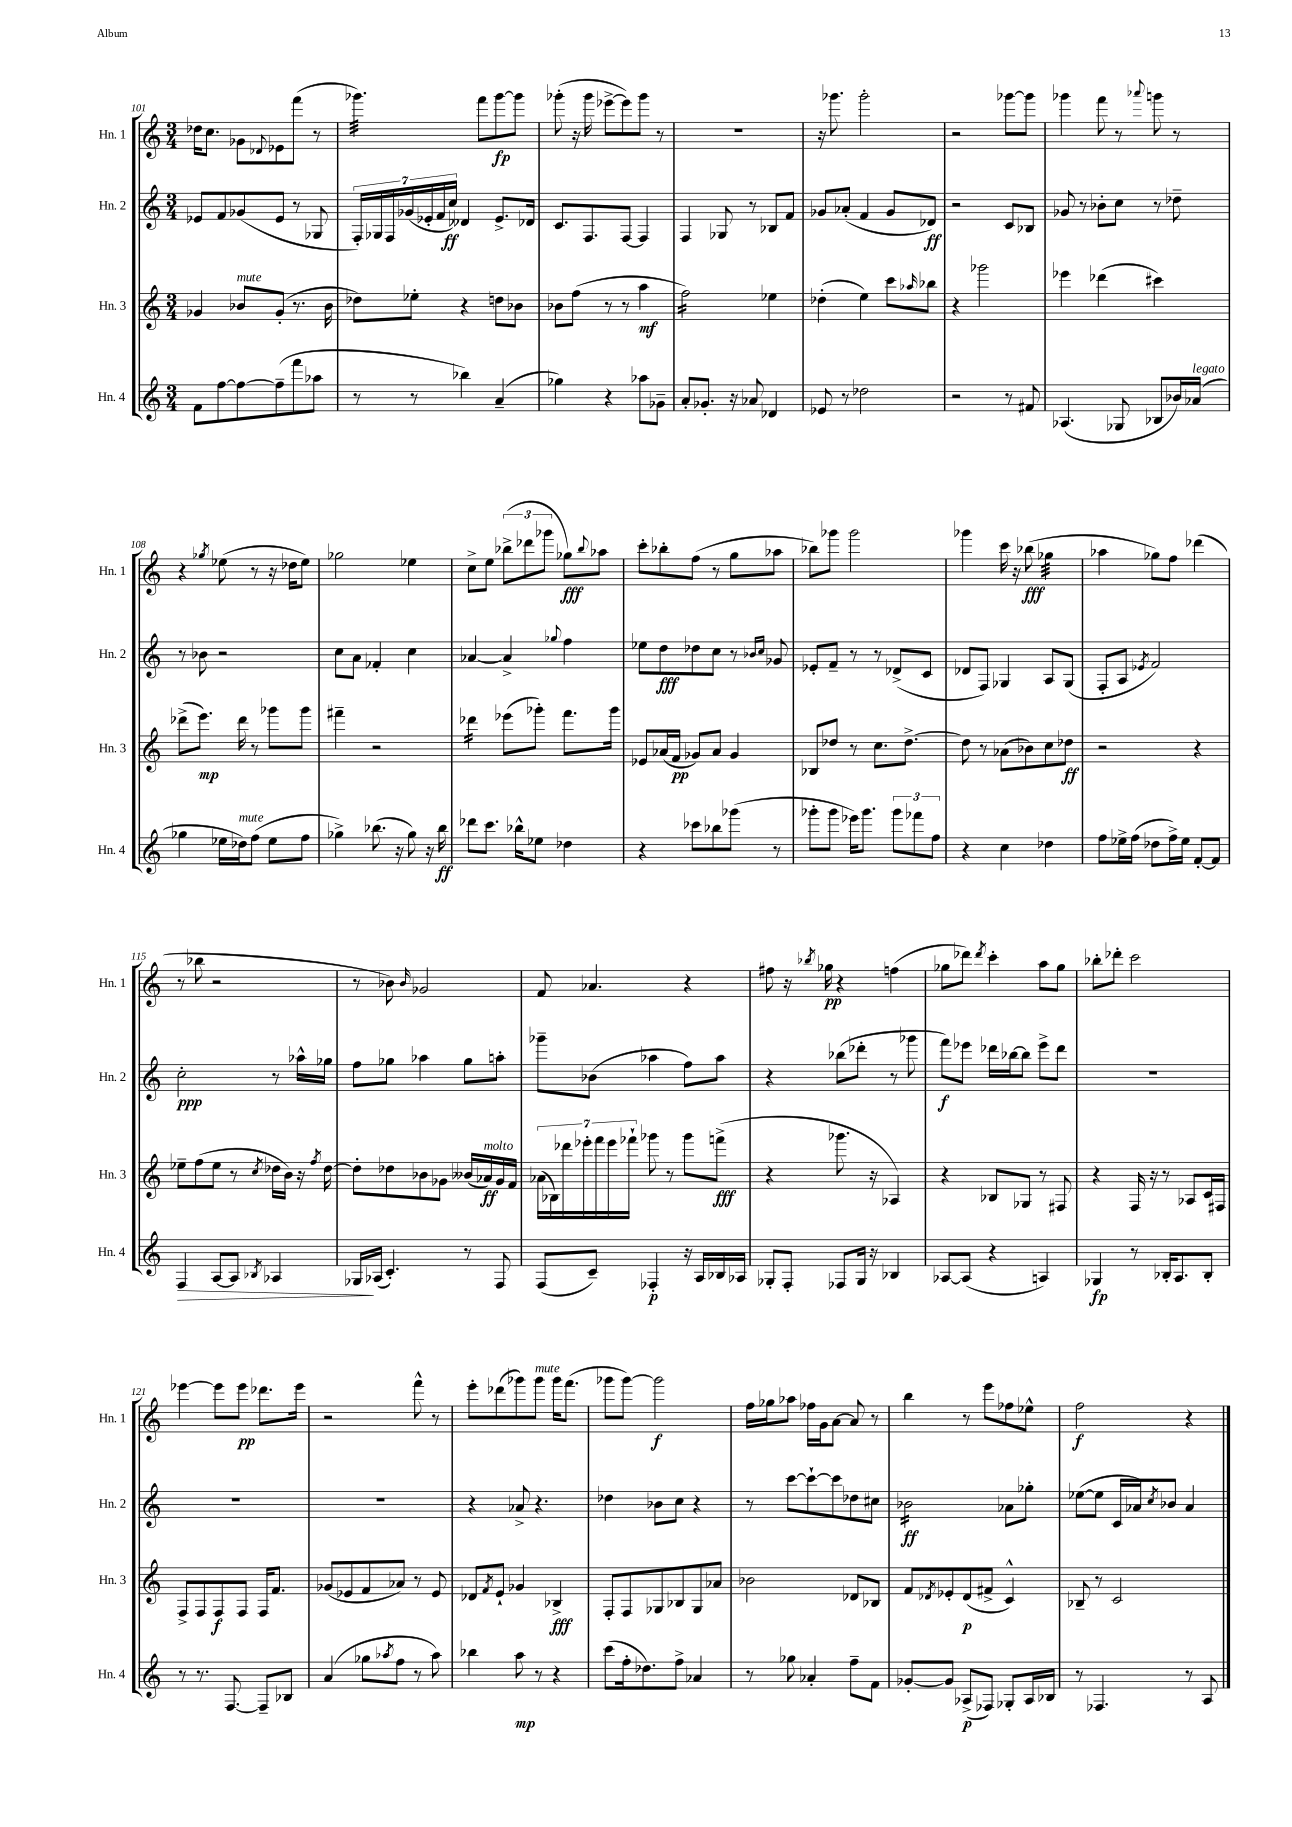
<<
\new StaffGroup <<
\new Staff = "s0" \with { instrumentName = "Hn. 1" shortInstrumentName = "Hn. 1" } {
    \clef treble \key c \major \numericTimeSignature \time 3/4
    des''16 c''8. ges'8 \appoggiatura { des'8 } ees'8 f'''8( r8 |
    ges'''4.:32) f'''8 ges'''8~\fp ges'''8 |
    ges'''8-.( r16 ges'''16 ees'''8~-> ees'''8) ges'''8 r8 |
    R2. |
    r16 ges'''8. ges'''2-. |
    r2 ges'''8~ ges'''8 |
    ges'''4 f'''8 r8 \appoggiatura { aes'''8 } g'''8 r8 |
    r4 \acciaccatura { ges''8 } ees''8( r8 r16 des''16 ees''8) |
    ges''2 ees''4 |
    c''8-> e''8 \tuplet 3/2 { bes''8->( des'''8 ges'''8 } ges''8\fff) \appoggiatura { bes''8 } aes''8 |
    c'''8-. bes''8-. f''8( r8 g''8 aes''8 |
    bes''8) ges'''8 ges'''2 |
    ges'''4 c'''16 r16 bes''8\fff( ges''4:32 |
    aes''4 ges''8) f''8 des'''4( |
    r8 bes''8 r2 |
    r8 bes'8) \grace { bes'16 } ges'2 |
    f'8 aes'4. r4 |
    fis''8 r16 \acciaccatura { bes''8 } ges''16\pp r4 f''4( |
    ges''8 des'''8) \acciaccatura { des'''8 } c'''4-. a''8 ges''8 |
    bes''8-. des'''8-. c'''2 |
    ees'''4~ ees'''8 ees'''8\pp des'''8. ees'''16 |
    r2 f'''8-^ r8 |
    e'''8-. des'''8( ges'''8) ges'''8^\markup { \italic "mute" } ges'''16 f'''8.( |
    ges'''8 ges'''8~) ges'''2\f |
    f''16 ges''16 aes''8 fes''16 g'16 a'8~ a'8 r8 |
    b''4 r8 e'''8 fes''8 ees''8-^ |
    f''2\f r4 \bar "|." |
}
\new Staff = "s1" \with { instrumentName = "Hn. 2" shortInstrumentName = "Hn. 2" } {
    \clef treble \key c \major \numericTimeSignature \time 3/4
    ees'8 f'8 ges'8( ees'8 r8 ges8 |
    \tuplet 7/4 { f16-.) ges16 f16 ges'16( ees'16-. f'16 c''16\ff) } deses'4 ees'8.-> des'16 |
    c'8. f8. f8~ f4 |
    f4 ges8 r8 bes8 f'8 |
    ges'8 aes'8-.( f'4 ges'8 des'8\ff) |
    r2 c'8 bes8 |
    ges'8 r8 bes'8-. c''8 r8 des''8-- |
    r8 bes'8 r2 |
    c''8 a'8 fes'4-. c''4 |
    aes'4~ aes'4-> \appoggiatura { ges''8 } f''4 |
    ees''8 d''8\fff des''8 c''8 r8 \grace { bes'16 c''16 } ges'8 |
    ees'8-. f'8-- r8 r8 des'8->( c'8 |
    des'8 f8) ges4 a8 ges8( |
    f8-. a8 \acciaccatura { ees'8 } f'2) |
    c''2-.\ppp r8 aes''16-^ ges''16 |
    f''8 ges''8 aes''4 ges''8 a''8-. |
    ges'''8-- bes'8( aes''4 f''8) aes''8 |
    r4 bes''8( des'''8-. r8 ges'''8 |
    f'''8\f) ees'''8 des'''16 bes''16~ bes''8 ees'''8-> des'''8 |
    R2. |
    R2. |
    R2. |
    r4 aes'8-> r4. |
    des''4 bes'8 c''8 r4 |
    r8 c'''8~ c'''8~-! c'''8 des''8 cis''8 |
    bes'2:16\ff aes'8 ges''8-. |
    ees''8~( ees''8 c'16 aes'16) \acciaccatura { c''8 } bes'8 aes'4 \bar "|." |
}
\new Staff = "s2" \with { instrumentName = "Hn. 3" shortInstrumentName = "Hn. 3" } {
    \clef treble \key c \major \numericTimeSignature \time 3/4
    ges'4 bes'8^\markup { \italic "mute" } ges'8-.( r8. bes'16 |
    des''8) ees''8-. r4 d''8 bes'8 |
    bes'8 f''8( r8 r8 a''4\mf |
    f''2:16) ees''4 |
    des''4-.( e''4) c'''8 \grace { aes''16 } bes''8 |
    r4 ges'''2 |
    ees'''4 des'''4( cis'''4) |
    des'''8->( e'''8.\mp) des'''16 r8 ges'''8 ges'''8 |
    fis'''4-- r2 |
    des'''4:16 ees'''8( ges'''8-.) f'''8. ges'''16 |
    ees'8 aes'16( f'16\pp ges'8) aes'8 ges'4 |
    bes8 des''8 r8 c''8. des''8.~-> |
    des''8 r8 aes'8( bes'8) c''8 des''8\ff |
    r2 r4 |
    ees''8-- f''8( ees''8 r8 \acciaccatura { c''8 } des''16 b'16) r16 \acciaccatura { f''8 } des''16~ |
    des''8-. des''8 bes'8 ges'8 beses'16( aes'16\ff^\markup { \italic "molto" }) ges'16 f'16 |
    \tuplet 7/4 { aes'16( bes16) des'''16 ees'''16-. f'''16 ees'''16 fes'''16-! } ges'''8 r8 ges'''8 f'''8->\fff( |
    r4 ges'''8. r16 aes4) |
    r4 bes8 ges8 r8 fis8 |
    r4 f16 r16 r8 aes8 c'16 fis16 |
    f8-> f8 f8\f f8 f16 f'8. |
    ges'8( ees'8 f'8 aes'8) r8 ees'8 |
    des'8 \acciaccatura { f'8 } e'8-! ges'4 bes4->\fff |
    f8-. f8 ges8 bes8 ges8 aes'8 |
    bes'2 des'8 bes8 |
    f'8 \acciaccatura { des'8 } ees'8-. des'8\p( fis'8-> c'4-^) |
    bes8-- r8 c'2 \bar "|." |
}
\new Staff = "s3" \with { instrumentName = "Hn. 4" shortInstrumentName = "Hn. 4" } {
    \clef treble \key c \major \numericTimeSignature \time 3/4
    f'8 f''8~ f''8~ f''8--( f'''8 aes''8 |
    r8 r8 bes''4) a'4--( |
    ges''4) r4 aes''8 ges'8-- |
    a'8-. ges'8.-. r16 aes'8 des'4 |
    ees'8 r8 des''2 |
    r2 r8 fis'8 |
    aes4.( ges8 bes8 bes'16) aes'16^\markup { \italic "legato" }( |
    ges''4 ees''16 des''16^\markup { \italic "mute" }) f''8( ees''8 f''8 |
    ges''4->) bes''8.( r16 ges''8) r16 bes''16\ff |
    des'''8 c'''8. bes''16-^ ees''8 des''4 |
    r4 ces'''8 bes''8 ges'''8( r8 |
    ges'''8-. ges'''8 ees'''16) ges'''8. \tuplet 3/2 { ges'''8 fes'''8 f''8 } |
    r4 c''4 des''4 |
    f''8 ees''16-> f''16( des''8 f''16->) ees''16 f'8~-. f'8 |
    f4\> a8~ a8 \acciaccatura { bes8 } aes4 |
    ges16\! aes16( c'4.-.) r8 f8 |
    f8( c'8--) fes4-.\p r16 a16 bes16 aes16 |
    ges8-. f8-. fes8 ges16 r16 bes4 |
    aes8~ aes8( r4 a4) |
    ges4\fp r8 bes16-. a8. bes8-. |
    r8 r8. f8.~ f8-- bes8 |
    a'4( ges''8 \acciaccatura { aes''8 } f''8 r8 aes''8) |
    bes''4 a''8\mp r8 r4 |
    c'''8( f''16-. des''8.) f''8-> aes'4 |
    r8 ges''8 aes'4-. f''8-- f'8 |
    ges'8~-. ges'8 aes8->\p( fes8) ges8-. aes16 bes16 |
    r8 fes4. r8 a8 \bar "|." |
}
>>
>>
\layout { \context { \Score currentBarNumber = #101 } }
